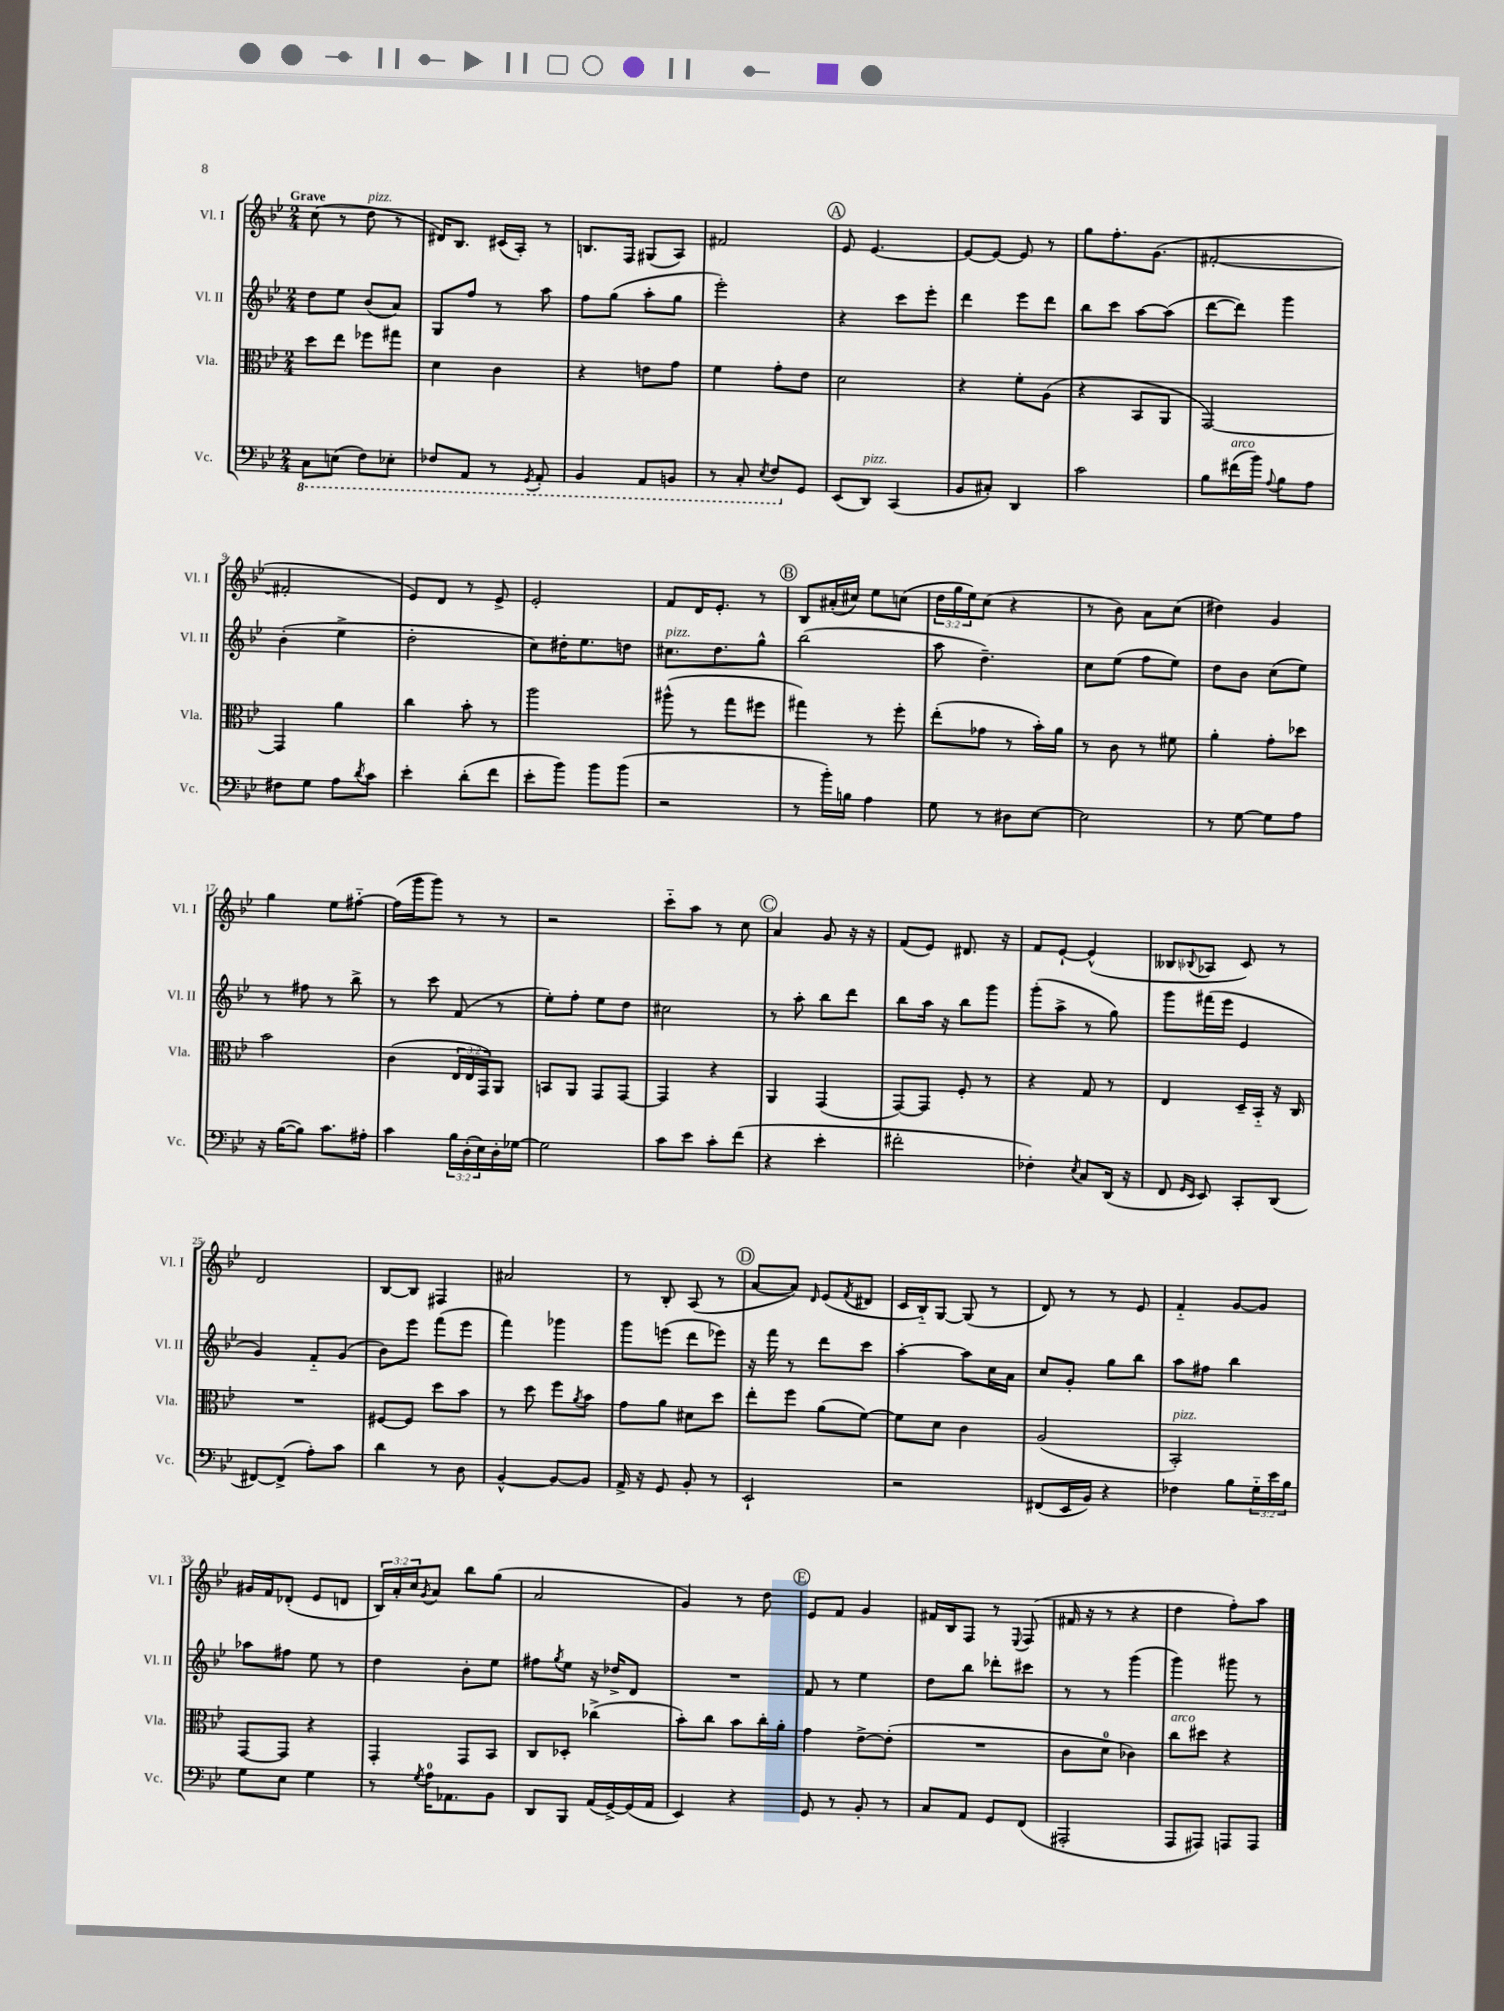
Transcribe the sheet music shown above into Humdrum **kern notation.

**kern	**kern	**kern	**kern
*staff4	*staff3	*staff2	*staff1
*clefF4	*clefC3	*clefG2	*clefG2
*k[b-e-]	*k[b-e-]	*k[b-e-]	*k[b-e-]
*M2/4	*M2/4	*M2/4	*M2/4
8CC	8dd	8dd	(8cc
(8EE	8ee-	8ee-	8r
8FF)	8ff-	(8b-	8dd
8EE-'	8gg#	8a)	8r
=	=	=	=
8FF-	4d	8G	16d#)
.	.	.	8.B-
8AAA	.	8ff	.
8r	4c	8r	(16c#
.	.	.	16A')
8qGGG	.	.	.
8AAA'	.	8aa	8r
=	=	=	=
4BBB-	4r	8ff	8.B
.	.	(8gg	.
.	.	.	16F
8AAA	8e	8aa'	(8G#
8BBB	8g	8gg	8A)
=	=	=	=
8r	4f	2eee-')	2f#
8CC'	.	.	.
8qEE-	.	.	.
8FF	8g'	.	.
8GG	8e-	.	.
=	=	=	=
(8EE-	2d	4r	8e-
8DD)	.	.	[4.e-
(4CC	.	8ccc	.
.	.	8eee-'	.
=	=	=	=
8BB-	4r	4ddd	8e-_
8C#')	.	.	8e-_
4DD	8f'	8eee-	8e-]
.	(8A	8ddd	8r
=	=	=	=
2c	4r	8bb-	8gg
.	.	8ccc	8.ff'
.	8BB-	[8aa	.
.	.	.	(8.g
.	8AA	(8aa]	.
=	=	=	=
8B-	[2GG)	[8ddd	[2f#'
(16f#	.	8ddd])	.
16b-)	.	.	.
8qqA	.	.	.
8B-	.	4ggg	.
8A	.	.	.
=	=	=	=
8F#	4GG]	(4b-'	2f#']
8G	.	.	.
8A	4a	4ee-^	.
8qd	.	.	.
8c	.	.	.
=	=	=	=
4e-'	4cc	2dd'	8e-)
.	.	.	8d
(8d'	8b-'	.	8r
8f	8r	.	8e-^
=	=	=	=
8e-'	2aa	8cc)	2e-'
8b-)	.	16dd#'	.
.	.	8.ee-	.
8b-	.	.	.
(8b-	.	8dd	.
=	=	=	=
2r	(8aa#^^	8.cc#	8f
.	8r	.	16d
.	.	8.dd	8.e-'
.	8gg	.	.
.	8ff#	8gg^^	8r
=	=	=	=
8r	4gg#)	(2bb-	8B-
16b-')	.	.	(16a#'
16B	.	.	16cc#)
4A	8r	.	8ee-
.	8ff'	.	(8cc
=	=	=	=
8G	(8ee-'	8aa	24dd
.	.	.	24gg
.	.	.	24ee-)
8r	8g-	4.dd~)	(8cc
8D#	8r	.	4r
[8E-	16b-')	.	.
.	16a	.	.
=	=	=	=
2E-]	8r	8cc	8r
.	8c	(8ee-	8b-)
.	8r	8ff	8a
.	8f#	8ee-)	(8cc
=	=	=	=
8r	4a'	8dd	4dd#)
[8G	.	8b-	.
8G]	8g'	(8cc	4g
8A	8dd-	8ee-)	.
=	=	=	=
16r	2b-	8r	4gg
([16B-	.	.	.
8B-])	.	8ff#	.
8.c	.	8r	8ee-
.	.	8bb-^	[8ff#'~
16A#'	.	.	.
=	=	=	=
4c	(4c	8r	(16ff#]
.	.	.	16ggg
.	.	8ccc	8ggg)
24B-	24E-	(8f	8r
(24D'	24E-	.	.
24E-)	24GG)	.	.
16D'	8AA	8r	8r
[16G-	.	.	.
=	=	=	=
2G-]	8BB	8ee-')	2r
.	8AA	8ff'	.
.	8GG	8ee-	.
.	[8GG	8dd	.
=	=	=	=
8c	4GG]	2cc#	8ccc'~
8e-	.	.	8aa
8c'	4r	.	8r
(8f	.	.	8cc
=	=	=	=
4r	4AA	8r	4a
.	.	8aa'	.
4e-'	(4GG	8bb-	8g
.	.	8ddd	16r
.	.	.	16r
=	=	=	=
2f#'	[8GG)	8bb-	(8f
.	8GG]	16aa	8e-)
.	.	16r	.
.	8F'	8bb-	8.d#
.	8r	8ggg	.
.	.	.	16r
=	=	=	=
4F-')	4r	(8ggg'	8f
.	.	8aa^	[8e-`
8qE-	.	.	.
8C	8G	8r	(4e-^^]
(16DD	8r	8gg)	.
16r	.	.	.
=	=	=	=
8FF	4E-	8ggg	8B--
16qqGG	.	.	.
16qqEE-	.	.	8qqB-
8EE-)	.	(16fff#	8A-
.	.	16eee-	.
8CC'	16D~	4e-	8c)
.	16BB-'~	.	.
(8DD	16r	.	8r
.	16C	.	.
=	=	=	=
[8FF#)	2r	4g)	2d
(8FF#^]	.	.	.
8A')	.	8f'~	.
8c	.	(8g	.
=	=	=	=
4d	[8F#	8b-)	[8B-
.	8F#]	8eee-	8B-]
8r	8dd	(8fff	4F#
8D	8b-	8eee-	.
=	=	=	=
[4BB-^^	8r	4fff)	2a#
.	8dd	.	.
8BB-_	8ff	4ggg-	.
.	8qa	.	.
8BB-]	8b-	.	.
=	=	=	=
16AA^	8g	8ggg	8r
16r	.	.	.
8GG	8a	(8eee	8B-'
8BB-'	8d#	8ddd	(8A
8r	8dd	8eee-)	8r
=	=	=	=
2EE-`	8ee-'	16r	[8a
.	.	16fff	.
.	8ff	8r	8a])
.	.	.	16qqd
.	(8a	8ddd	(8e-
.	.	.	8qf
.	[8f)	8ccc	8d#
=	=	=	=
2r	8f]	[4aa'	16c
.	.	.	16B-'~)
.	8d	.	[8G
.	4c	8aa]	(8G]
.	.	16cc	8r
.	.	16a	.
=	=	=	=
(8FF#	(2A	8cc	8d)
16EE-	.	8g'	8r
16BB-)	.	.	.
4r	.	8gg	8r
.	.	8bb-	8e-
=	=	=	=
4F-	2BB-')	8aa	4f'~
.	.	8ff#	.
8B-	.	4bb-	[8g
24G'~	.	.	8g]
24e-	.	.	.
24B-	.	.	.
=	=	=	=
8G	[8GG	8aa-	16g#
.	.	.	16f
8E-	8GG]	8ff#	(8d-'
4G	4r	8ee-	8e-
.	.	8r	8d
=	=	=	=
8r	4GG'	4dd	24B-)
.	.	.	24a'
.	.	.	24cc
8qG	.	.	8qg
16A	.	.	8a
8.AA-	.	.	.
.	8GG	8b-'	8bb-
8BB-	8BB-	8ee-	(8gg
=	=	=	=
8DD	8C	8ff#	2a
.	.	8qgg	.
8BBB-	8D-'	8ee-	.
(16AA	(4cc-^	16r	.
[16GG^)	.	16dd-^	.
(16GG]	.	8d	.
16AA	.	.	.
=	=	=	=
4EE-)	8b-')	2r	4g)
.	8cc	.	.
4r	8b-	.	8r
.	16cc'	.	8dd
.	16a'	.	.
=	=	=	=
8GG	4g	8f	8e-
8r	.	8r	8f
8BB-'	[8e-^	4ee-	4g
8r	(8e-']	.	.
=	=	=	=
8C	2r	8dd	16f#
.	.	.	16B-
8AA	.	8bb-	8F
8GG	.	8ddd-'	8r
.	.	.	8qqE-
(8FF	.	8ccc#	(8F
=	=	=	=
2AAA#'	8c	8r	16f#
.	.	.	16r
.	8d	8r	8r
.	4c-)	(4ggg	4r
=	=	=	=
8AAA	8cc	4ggg)	4dd
8AAA#)	8dd#	.	.
8AAA	4r	8ggg#	8ff')
8AAA	.	8r	8aa
==	==	==	==
*-	*-	*-	*-
